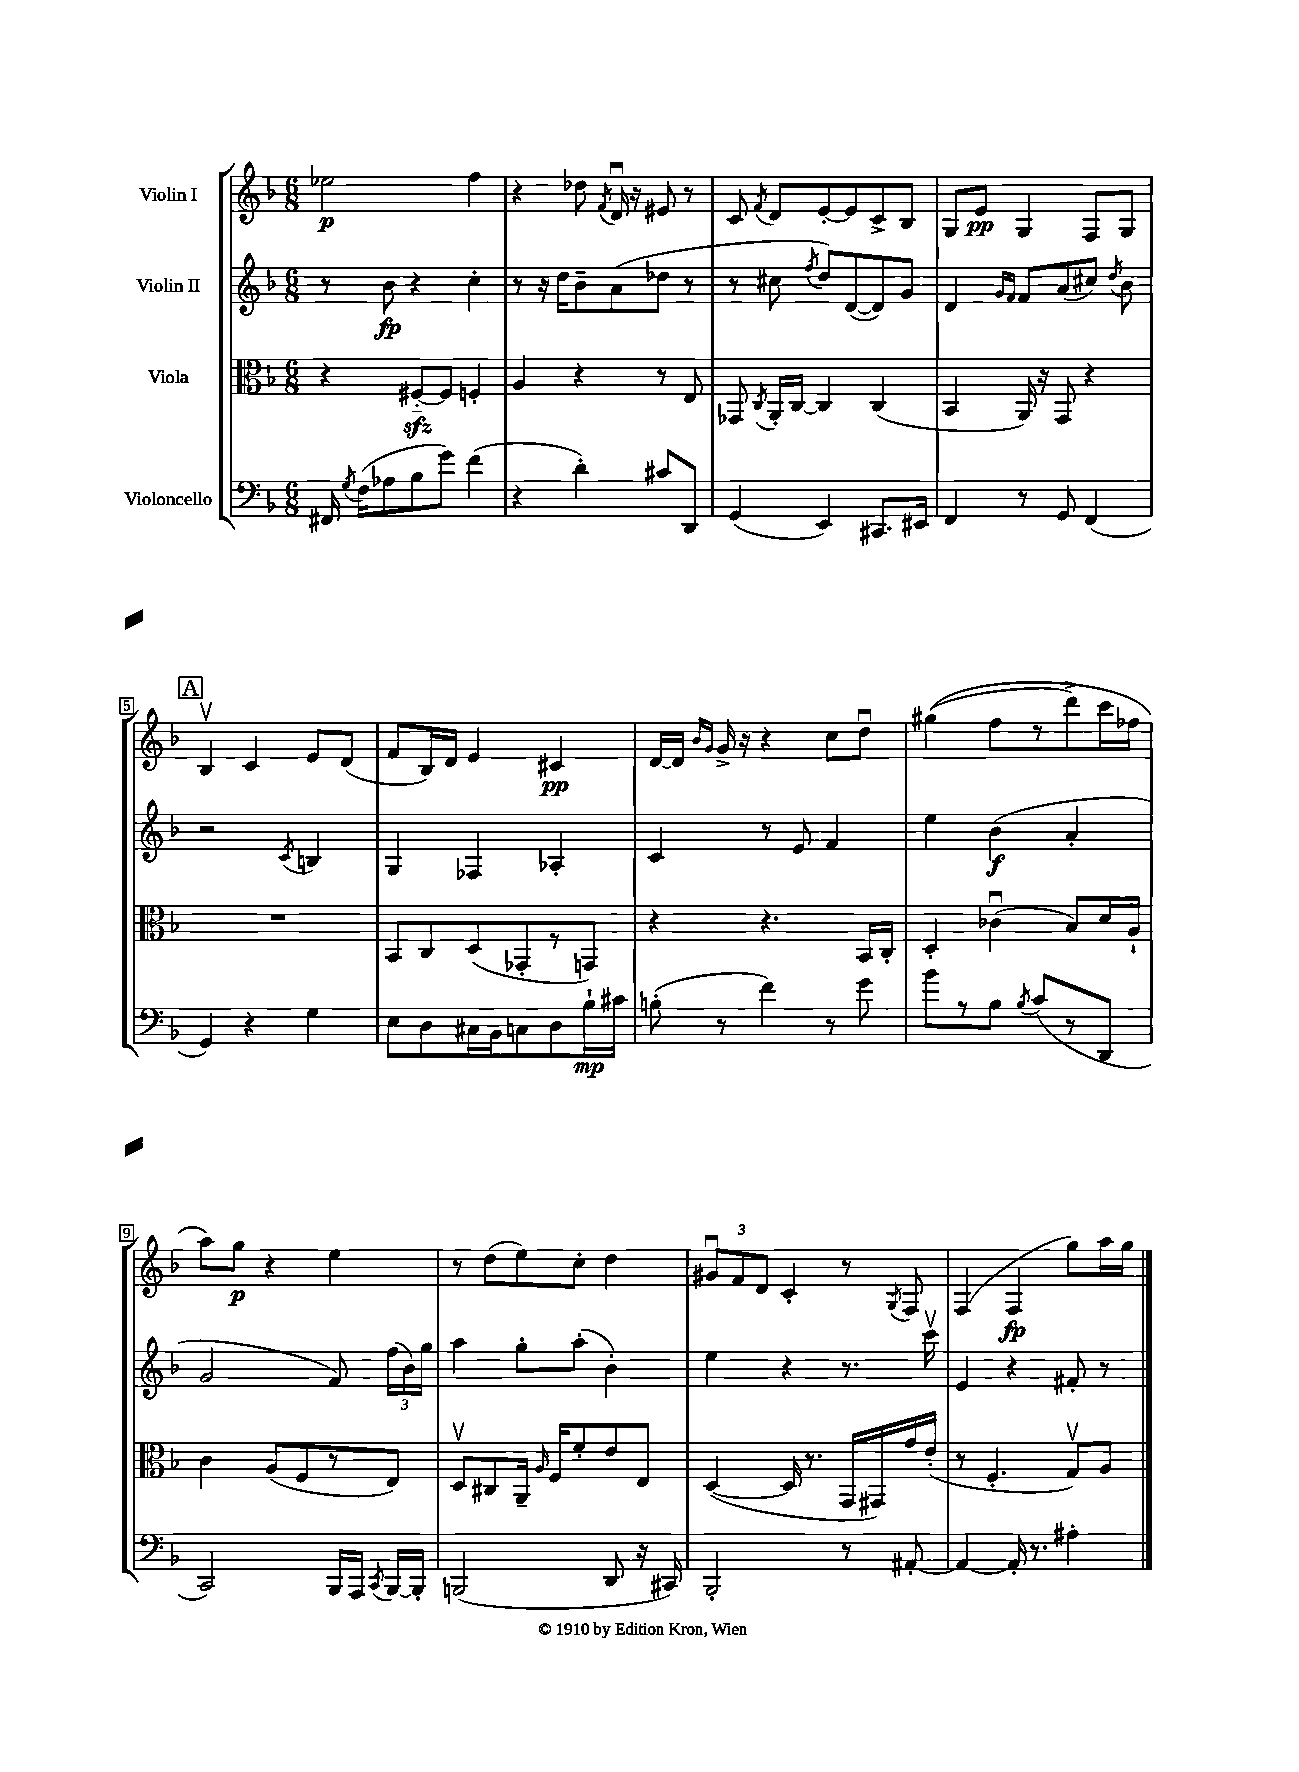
<<
\new StaffGroup <<
\new Staff = "s0" \with { instrumentName = "Violin I" } {
    \clef treble \key f \major \numericTimeSignature \time 6/8
    \autoBeamOff ees''2\p f''4 |
    r4 des''8 \acciaccatura { f'8 } d'16\downbow r16 eis'8 r8 |
    c'8 \acciaccatura { f'8 } d'8[ e'8~-. e'8 c'8-> bes8] |
    g8[ e'8]\pp g4 f8[ g8] |
    \mark \markup { \box "A" } bes4\upbow c'4 e'8[ d'8]( |
    f'8[ bes16) d'16] e'4 cis'4\pp |
    d'16[~ d'16] \grace { bes'16[ g'16] } g'16-> r16 r4 c''8[ d''8]\downbow |
    gis''4(\( f''8[ r8 d'''8->) c'''16 fes''16] |
    a''8[\) g''8]\p r4 e''4 |
    r8 d''8[( e''8) c''8]-. d''4 |
    \tuplet 3/2 { gis'8[\downbow f'8 d'8] } c'4-. r8 \acciaccatura { g8 } f8 |
    f4( f4\fp g''8[) a''16 g''16] \bar "|." |
}
\new Staff = "s1" \with { instrumentName = "Violin II" } {
    \clef treble \key f \major \numericTimeSignature \time 6/8
    \autoBeamOff r8 bes'8\fp r4 c''4-. |
    r8 r16 d''16[ bes'8-- a'8( des''8] r8 |
    r8 cis''8 \acciaccatura { f''8 } d''8[) d'8~( d'8) g'8] |
    d'4 \grace { g'16[ f'16] } f'8[ a'8( cis''8]) \acciaccatura { d''8 } bes'8 |
    \mark \markup { \box "A" } r2 \acciaccatura { c'8 } b4 |
    g4 fes4 aes4-. |
    c'4 r8 e'8 f'4 |
    e''4 bes'4\f( a'4-. |
    g'2 f'8) \tuplet 3/2 { f''16[( bes'16) g''16] } |
    a''4 g''8[-. a''8]-.( bes'4-.) |
    e''4 r4 r8. c'''16\upbow |
    e'4 r4 fis'8-. r8 \bar "|." |
}
\new Staff = "s2" \with { instrumentName = "Viola" } {
    \clef alto \key f \major \numericTimeSignature \time 6/8
    \autoBeamOff r4 fis8[~-_\sfz fis8] f4-. |
    a4 r4 r8 e8 |
    ges,8 \acciaccatura { c8 } a,16[-. c16]~ c4 c4( |
    bes,4 a,16) r16 g,8 r4 |
    \mark \markup { \box "A" } R2. |
    bes,8[ c8 d8( ges,8-. r8 g,8]) |
    r4 r4. bes,16[ c16]-. |
    d4-. ces'4\downbow( bes8[) d'16 a16]-! |
    c'4 a8[( f8 r8 e8]) |
    d8[\upbow cis8 a,16]-- \grace { a16 } f16[ f'8-. e'8 e8] |
    d4~( d16 r8. g,16[ gis,16) g'16 e'16]-.( |
    r8 f4.-. g8[\upbow) a8] \bar "|." |
}
\new Staff = "s3" \with { instrumentName = "Violoncello" } {
    \clef bass \key f \major \numericTimeSignature \time 6/8
    \autoBeamOff fis,16 \acciaccatura { g8 } f16[( aes8 bes8 g'8]) f'4( |
    r4 d'4-.) cis'8[ d,8] |
    g,4( e,4) cis,8.[ eis,16] |
    f,4 r8 g,8 f,4( |
    \mark \markup { \box "A" } g,4) r4 g4 |
    e8[ d8 cis16 bes,16 c8 d8 bes16-!\mp cis'16] |
    b8-.( r8 f'4) r8 g'8 |
    bes'8[ r8 bes8] \acciaccatura { bes8 } c'8[( r8 d,8] |
    c,2) bes,,16[ a,,16] \acciaccatura { c,8 } bes,,16[~ bes,,16]-. |
    b,,2( d,8 r16 cis,16) |
    bes,,2-. r8 ais,8~-. |
    ais,4~ ais,16-. r8. ais4-. \bar "|." |
}
>>
>>
\layout { \context { \Score \override BarNumber.stencil = #(make-stencil-boxer 0.1 0.3 ly:text-interface::print) } }
